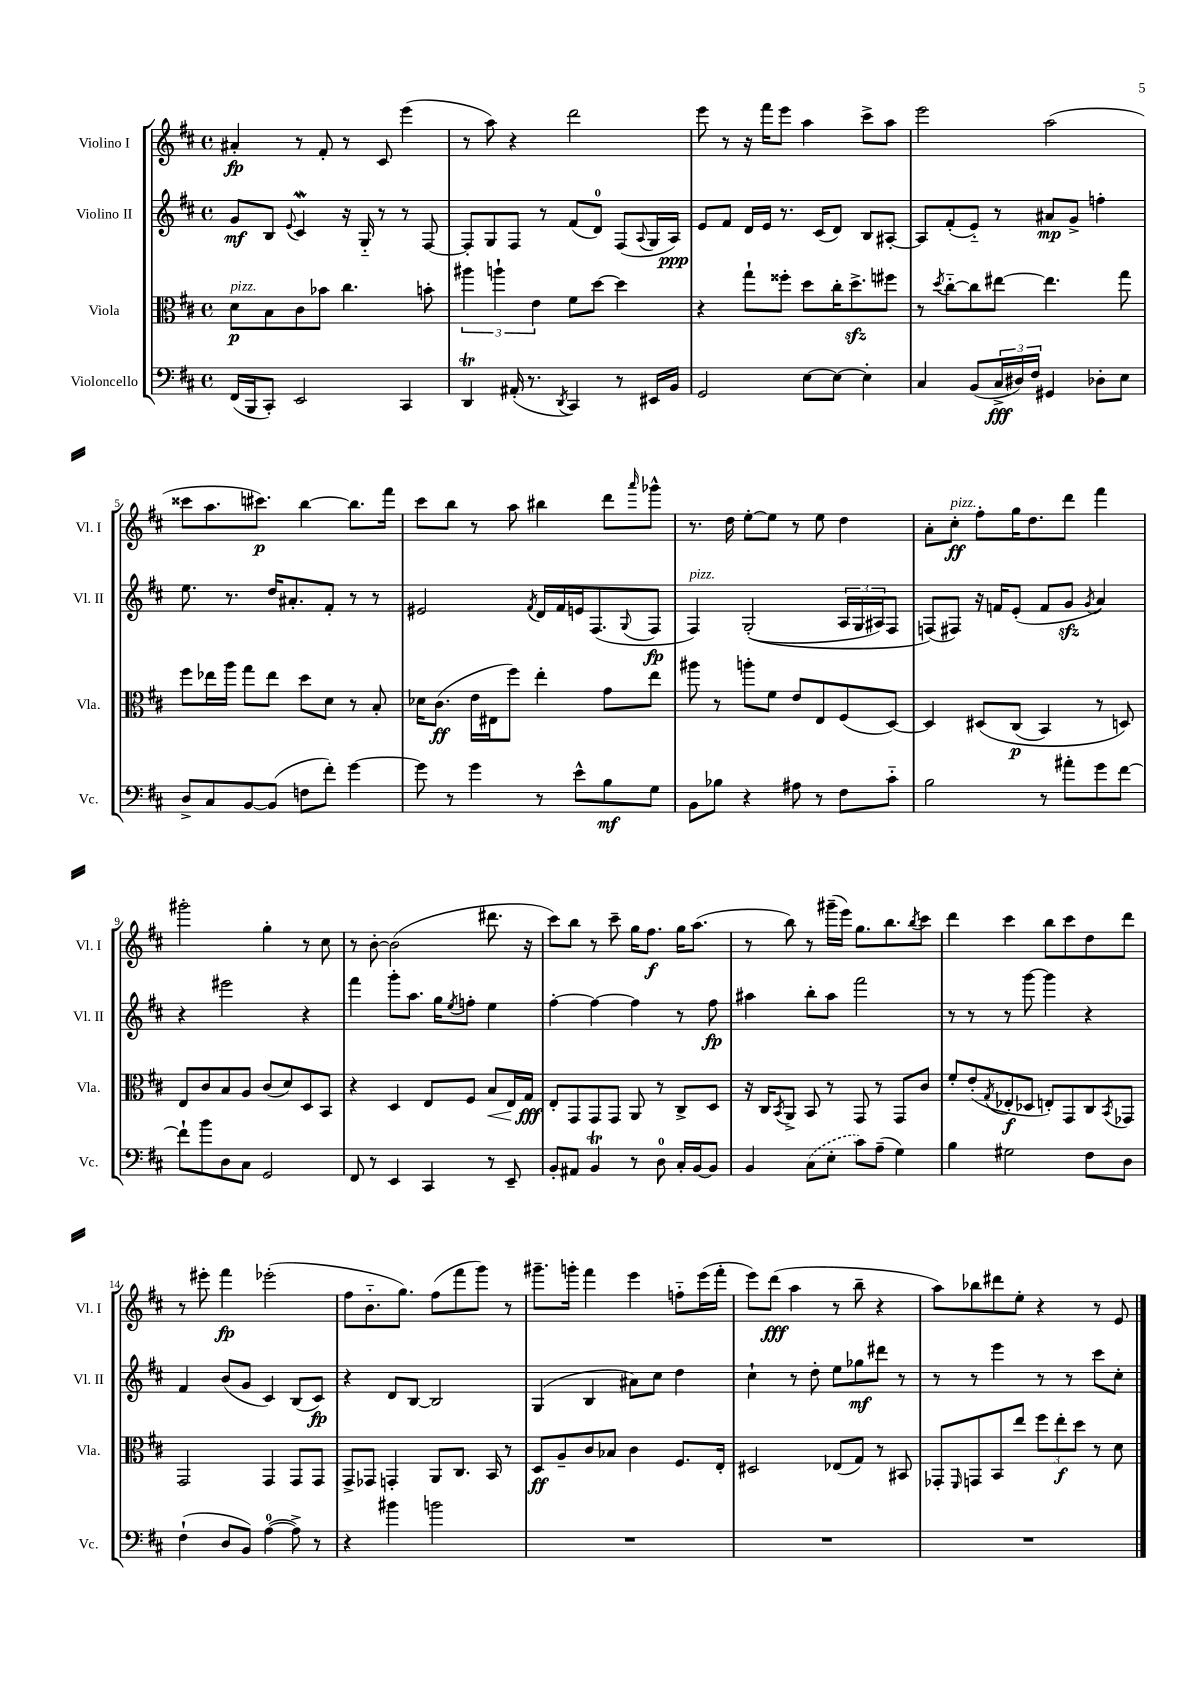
<<
\new StaffGroup <<
\new Staff = "s0" \with { instrumentName = "Violino I" shortInstrumentName = "Vl. I" } {
    \clef treble \key d \major \defaultTimeSignature \time 4/4
    ais'4-.\fp r8 fis'8-. r8 cis'8 e'''4( |
    r8 a''8) r4 d'''2 |
    e'''8 r8 r16 fis'''16 e'''8 a''4 cis'''8-> a''8 |
    e'''2 a''2( |
    cisis'''8 a''8. cis'''8.\p) b''4~ b''8. fis'''16 |
    cis'''8 b''8 r8 a''8 bis''4 d'''8 \grace { a'''16 } ges'''8-^ |
    r8. d''16 e''8~-. e''8 r8 e''8 d''4 |
    a'8-. cis''8-.\ff^\markup { \italic "pizz." } fis''8-. g''16 d''8. d'''8 fis'''4 |
    gis'''2-. g''4-. r8 cis''8 |
    r8 b'8~-. b'2( dis'''8. r16 |
    cis'''8) b''8 r8 cis'''8-- g''16 fis''8.\f g''16 a''8.( |
    r8 b''8) r8 gis'''16--( e'''16) g''8. b''8. \acciaccatura { b''8 } cis'''8 |
    d'''4 cis'''4 b''8 cis'''8 d''8 d'''8 |
    r8 eis'''8-. fis'''4\fp ees'''2-.( |
    fis''8 b'8.-_ g''8.) fis''8( fis'''8 g'''8) r8 |
    gis'''8.-- g'''16-. fis'''4 e'''4 f''8-_ e'''16( fis'''16-. |
    e'''8) d'''8\fff( a''4 r8 b''8-- r4 |
    a''8) bes''8 dis'''8 e''8-. r4 r8 e'8 \bar "|." |
}
\new Staff = "s1" \with { instrumentName = "Violino II" shortInstrumentName = "Vl. II" } {
    \clef treble \key d \major \defaultTimeSignature \time 4/4
    g'8\mf b8 \appoggiatura { e'8 } cis'4\mordent r16 g16-_ r8 r8 fis8~ |
    fis8-. g8 fis8 r8 fis'8( d'8-0) fis8( \appoggiatura { a8 } g16 a16\ppp) |
    e'8 fis'8 d'16 e'16 r8. cis'16( d'8) b8 ais8~-. |
    ais8 fis'8-.( e'8-_) r8 ais'8\mp g'8-> f''4-. |
    e''8. r8. d''16 ais'8.-. fis'8-. r8 r8 |
    eis'2 \acciaccatura { fis'8 } d'16 fis'16 e'16 fis8.( \appoggiatura { g8 } fis8\fp |
    fis4^\markup { \italic "pizz." }) g2-.(\( \tuplet 3/2 { a16 g16 ais16) } fis8 |
    f8(\) fis8) r16 f'16 e'8-.( f'8 g'8\sfz \acciaccatura { g'8 } a'4) |
    r4 eis'''2 r4 |
    fis'''4 g'''8-. a''8. g''16 \acciaccatura { e''8 } f''8-. e''4 |
    fis''4~-. fis''4~ fis''4 r8 fis''8\fp |
    ais''4 b''8-. ais''8 fis'''2 |
    r8 r8 r8 g'''8~ g'''4 r4 |
    fis'4 b'8( g'8 cis'4) b8( cis'8\fp) |
    r4 d'8 b8~ b2 |
    g4( b4 ais'8) cis''8 d''4 |
    cis''4-! r8 d''8-. e''8 ges''8\mf dis'''8 r8 |
    r8 r8 e'''4 r8 r8 cis'''8 cis''8-. \bar "|." |
}
\new Staff = "s2" \with { instrumentName = "Viola" shortInstrumentName = "Vla." } {
    \clef alto \key d \major \defaultTimeSignature \time 4/4
    d'8\p^\markup { \italic "pizz." } b8 cis'8 bes'8 cis''4. b'8-. |
    \tuplet 3/2 { ais''4 a''4-! e'4 } fis'8 d''8~ d''4 |
    r4 g''8-! fisis''8-. d''8 cis''16-. d''8.->\sfz fis''8 |
    r8 \acciaccatura { d''8 } cis''8~-_ cis''8 eis''8~ eis''4. g''8 |
    fis''8 ees''16 a''16 g''8 ees''8 d''8 d'8 r8 b8-. |
    des'16 cis'8.\ff( e'16 eis16 fis''8) e''4-. g'8 e''8 |
    ais''8 r8 a''8-. fis'8 e'8 e8 fis8( d8~) |
    d4 dis8\( cis8\p( b,4) r8 d8\) |
    e8 cis'8 b8 a8 cis'8( d'8) d8 b,8 |
    r4 d4 e8 fis8 b8\< e16 g16\fff\! |
    e8-. g,8 g,8 g,8 a,8 r8 cis8-> d8 |
    r16 cis16 \acciaccatura { b,8 } a,8-> b,8 r8 g,8 r8 g,8 cis'8 |
    fis'8-. e'8-.( \acciaccatura { g8 } ees8-.\f des8 e8-.) g,8 cis8 \acciaccatura { b,8 } ges,8 |
    g,2 g,4 g,8 g,8 |
    g,8-> ges,8 g,4-. a,8 cis8. b,16 r8 |
    d8\ff a8-- cis'8 bes8 cis'4 fis8. e16-. |
    dis2 ees8( g8) r8 bis,8 |
    ges,8-. \grace { fis,16 } g,8 b,8 e''8 \tuplet 3/2 { fis''8 e''8-.\f d''8 } r8 d'8 \bar "|." |
}
\new Staff = "s3" \with { instrumentName = "Violoncello" shortInstrumentName = "Vc." } {
    \clef bass \key d \major \defaultTimeSignature \time 4/4
    fis,16( b,,16 cis,8-.) e,2 cis,4 |
    d,4\trill ais,16-.( r8. \acciaccatura { d,8 } cis,4) r8 eis,16 b,16 |
    g,2 e8~ e8~ e4-. |
    cis4 b,8( \tuplet 3/2 { cis16->\fff dis16) fis16 } gis,4 des8-. e8 |
    d8-> cis8 b,8~ b,8( f8 fis'8-.) g'4~ |
    g'8 r8 g'4 r8 e'8-^ b8\mf g8 |
    b,8 bes8 r4 ais8 r8 fis8 cis'8-_ |
    b2 r8 ais'8-. g'8 fis'8~ |
    fis'8-! b'8 d8 cis8 g,2 |
    fis,8 r8 e,4 cis,4 r8 e,8-- |
    b,8-. ais,8 b,4\trill r8 d8-0 cis16-. b,16~ b,8 |
    b,4 \once \slurDashed cis8( e8-. cis'8) a8--( g4) |
    b4 gis2 fis8 d8 |
    fis4-!( d8 b,8) a4-0~( a8->) r8 |
    r4 bis'4 b'2 |
    R1 |
    R1 |
    R1 \bar "|." |
}
>>
>>
